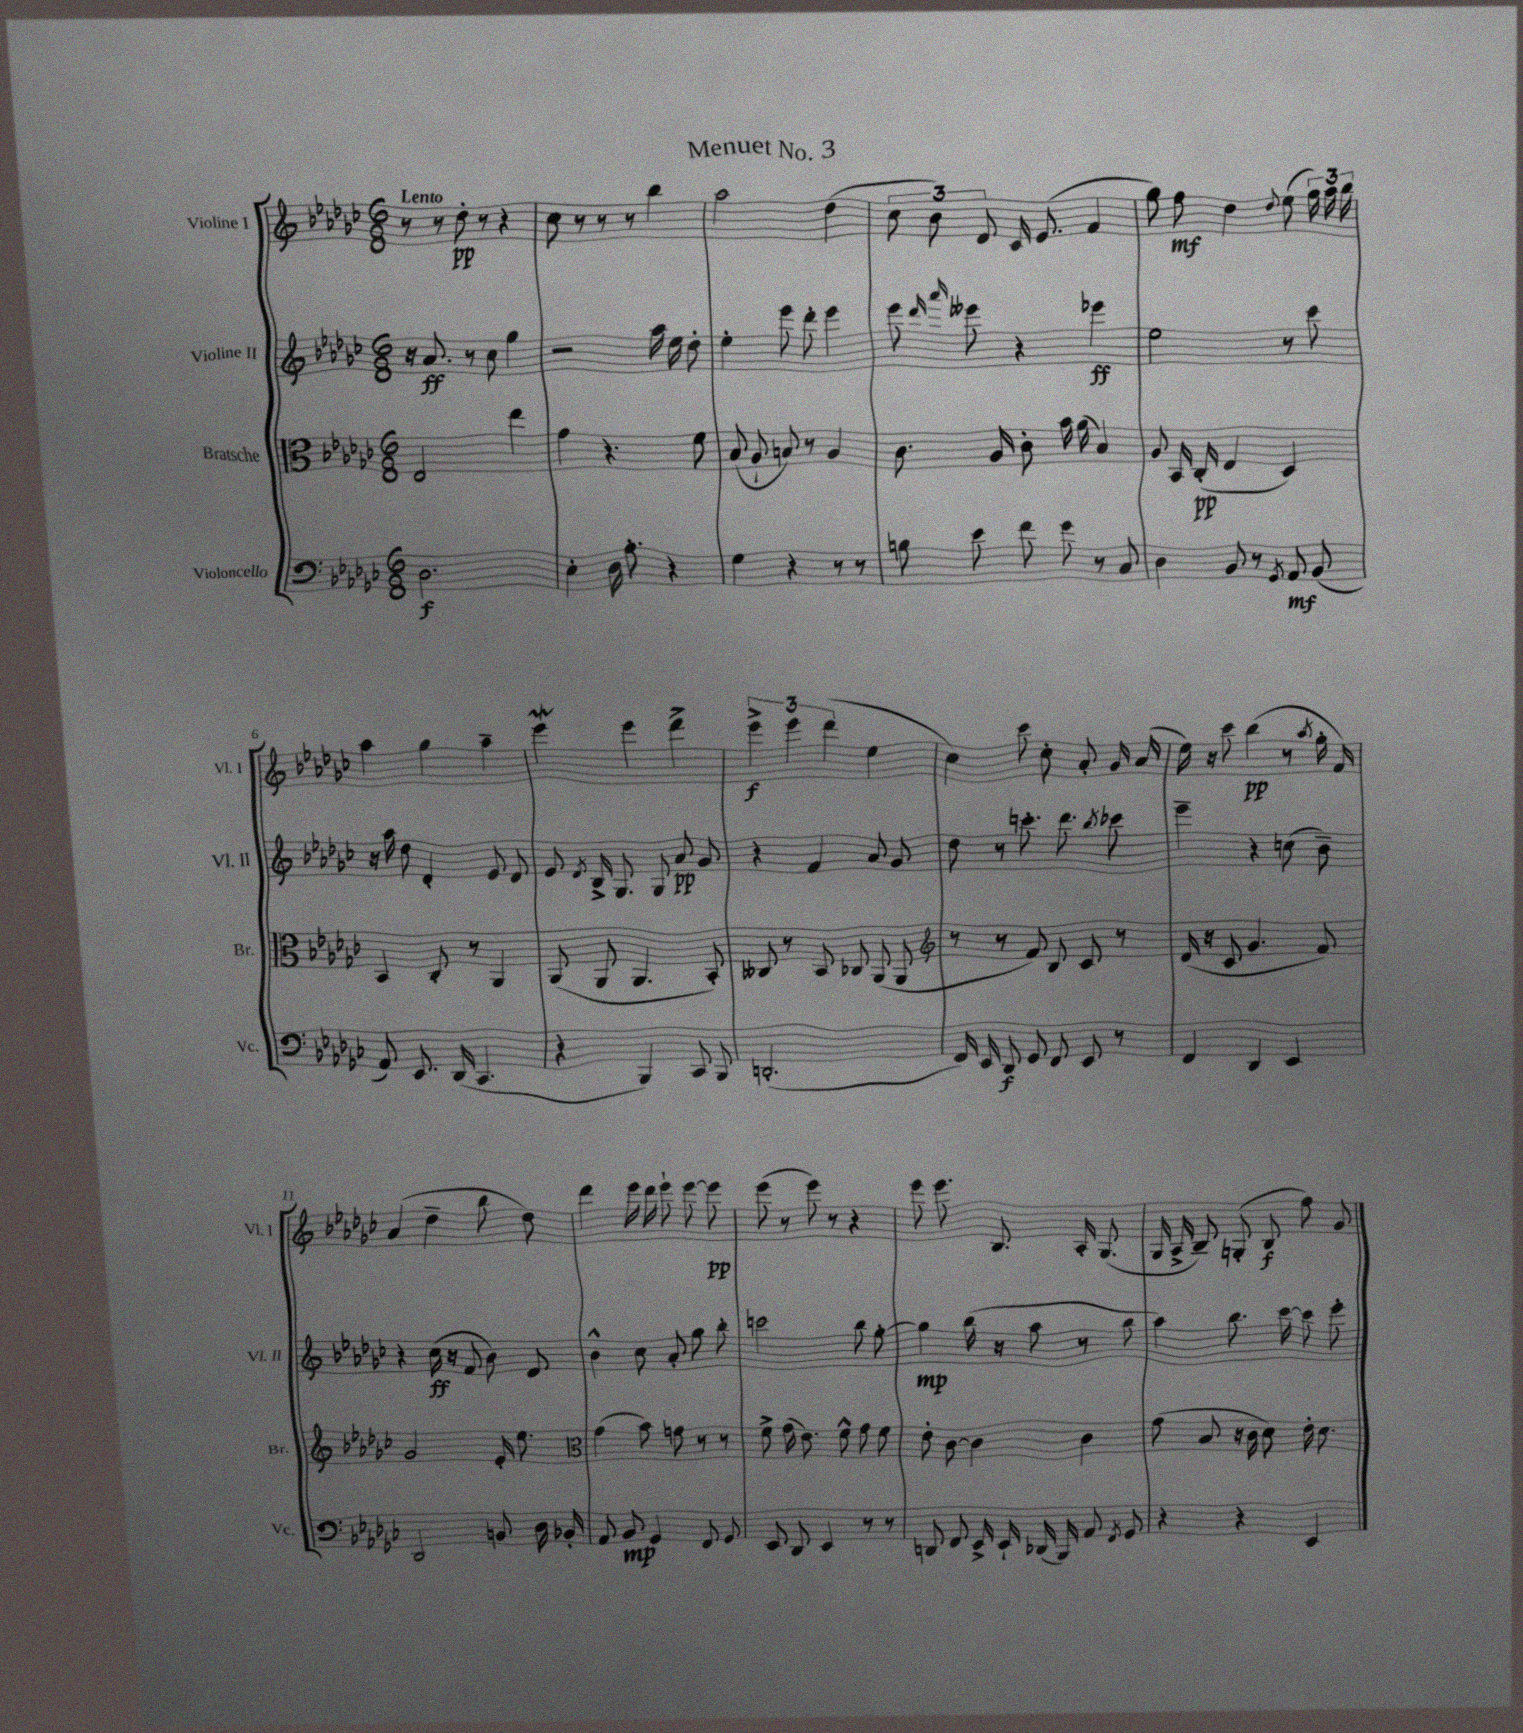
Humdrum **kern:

**kern	**dynam	**kern	**dynam	**kern	**dynam	**kern	**dynam
*part4	*part4	*part3	*part3	*part2	*part2	*part1	*part1
*staff4	*staff4	*staff3	*staff3	*staff2	*staff2	*staff1	*staff1
*I"Violoncello	*	*I"Bratsche	*	*I"Violine II	*	*I"Violine I	*
*I'Vc.	*	*I'Br.	*	*I'Vl. II	*	*I'Vl. I	*
*clefF4	*	*clefC3	*	*clefG2	*	*clefG2	*
*k[b-e-a-d-g-c-]	*	*k[b-e-a-d-g-c-]	*	*k[b-e-a-d-g-c-]	*	*k[b-e-a-d-g-c-]	*
*M6/8	*	*M6/8	*	*M6/8	*	*M6/8	*
=1	=1	=1	=1	=1	=1	=1	=1
!	!	!	!	!	!	!LO:TX:a:B:t=Lento	!
2.D-\	f	2E-/	.	16r	.	8r	.
.	.	.	.	8.a-/	ff	.	.
.	.	.	.	.	.	8r	.
.	.	.	.	8r	.	8dd-'\	pp
.	.	.	.	8cc-\	.	8r	.
.	.	4ee-\	.	4gg-\	.	4r	.
=2	=2	=2	=2	=2	=2	=2	=2
4E-'\	.	4g-\	.	2r	.	8cc-\	.
.	.	.	.	.	.	8r	.
16D-\	.	4.r	.	.	.	8r	.
8.A-'\	.	.	.	.	.	.	.
.	.	.	.	.	.	8r	.
4r	.	.	.	16aa-\	.	4bb-\	.
.	.	.	.	16ee-\	.	.	.
.	.	8f\	.	8dd-'\	.	.	.
=3	=3	=3	=3	=3	=3	=3	=3
4G-\	.	(8B-/	.	4ee-'\	.	2aa-\	.
.	.	8A-`/	.	.	.	.	.
4r	.	8Bn/)	.	8eee-\	.	.	.
.	.	8r	.	8ddd-'\	.	.	.
8r	.	4A-/	.	4eee-\	.	(4dd-\	.
8r	.	.	.	.	.	.	.
=4	=4	=4	=4	=4	=4	=4	=4
8Bn\	.	8.c-\	.	8eee-\	.	12cc-\	.
.	.	.	.	.	.	12b-\)	.
.	.	.	.	16qqddd-/	.	.	.
.	.	.	.	16qqaaa-/	.	.	.
8e-\	.	.	.	8eee--X\	.	.	.
.	.	.	.	.	.	12d-/	.
.	.	16A-/	.	.	.	.	.
8f\	.	8c-'\	.	4r	.	16c-/	.
.	.	.	.	.	.	(8.e-/	.
8g-\	.	16b-\	.	.	.	.	.
.	.	(16a-\	.	.	.	.	.
8r	.	4B-/)	.	4eee-X\	ff	4f/	.
8C-/	.	.	.	.	.	.	.
=5	=5	=5	=5	=5	=5	=5	=5
4D-\	.	8A-/	.	2ee-\	.	8gg-\)	.
.	.	16BB-/	.	.	.	8ff\	mf
.	.	(16C-'/	pp	.	.	.	.
8BB-/	.	4E-/	.	.	.	4dd-\	.
8r	.	.	.	.	.	.	.
8qGG-/	.	.	.	.	.	8qqdd-/	.
8AA-/	mf	4D-/)	.	8r	.	(8ee-\	.
(8BB-/	.	.	.	8ccc-\	.	24gg-\)	.
.	.	.	.	.	.	24aa-\	.
.	.	.	.	.	.	24bb-\	.
!!LO:LB:g=z
=6	=6	=6	=6	=6	=6	=6	=6
8AA-/)	.	4BB-/	.	16r	.	4aa-\	.
.	.	.	.	16aa-\	.	.	.
8.EE-/	.	.	.	8dd-\	.	.	.
.	.	8C-'/	.	4d-'/	.	4gg-\	.
(16DD-/	.	.	.	.	.	.	.
4.CC-/	.	8r	.	.	.	.	.
.	.	4AA-/	.	8e-/	.	4aa-~\	.
.	.	.	.	8d-/	.	.	.
=7	=7	=7	=7	=7	=7	=7	=7
4r	.	(8AA-/	.	8e-/	.	4eee-W\	.
.	.	.	.	8qd-/	.	.	.
.	.	8AA-/	.	16B-^/	.	.	.
.	.	.	.	8.G-/	.	.	.
4BBB-/)	.	4.AA-/	.	.	.	4eee-\	.
.	.	.	.	8G-/	.	.	.
8CC-/	.	.	.	8a-/	pp	4ddd-^\	.
8BBB-/	.	8BB-'/)	.	8g-/	.	.	.
=8	=8	=8	=8	=8	=8	=8	=8
(2.DDn'/	.	8C--X/	.	4r	.	6eee-^\	f
.	.	8r	.	.	.	.	.
.	.	.	.	.	.	6eee-\	.
.	.	8BB-/	.	4f/	.	.	.
.	.	.	.	.	.	(6ddd-\	.
.	.	8C-X/	.	.	.	.	.
.	.	(8AA-/	.	8a-/	.	4ee-\	.
.	.	8AA-/	.	8g-/	.	.	.
=9	=9	=9	=9	=9	=9	=9	=9
*	*	*clefG2	*	*	*	*	*
16FF/)	.	8r	.	8dd-\	.	4cc-\)	.
16EE-/	.	.	.	.	.	.	.
8DD-/	f	8r	.	8r	.	.	.
8GG-/	.	8f/)	.	8.cccn'\	.	8ccc-\	.
8FF/	.	8B-/	.	.	.	8cc-'\	.
.	.	.	.	8.ddd-\	.	.	.
8EE-/	.	8c-/	.	.	.	8a-'/	.
.	.	.	.	8qbb-/	.	.	.
8r	.	8r	.	8ccc-X\	.	16g-/	.
.	.	.	.	.	.	(16a-/	.
=10	=10	=10	=10	=10	=10	=10	=10
4FF/	.	(16d-/	.	4eee-~\	.	16ee-\)	.
.	.	16r	.	.	.	16r	.
.	.	8c-/	.	.	.	8ccc-\	.
4DD-/	.	4.g-/	.	4r	.	(4bb-\	pp
4EE-/	.	.	.	(8ccn\	.	8r	.
.	.	.	.	.	.	8qaa-/	.
.	.	8f/)	.	8b-~\)	.	16gg-'\	.
.	.	.	.	.	.	16f/)	.
!!LO:LB:g=z
=11	=11	=11	=11	=11	=11	=11	=11
2DD-/	.	2g-/	.	4r	.	(4a-/	.
.	.	.	.	(16cc-\	ff	4dd-~\	.
.	.	.	.	16r	.	.	.
.	.	.	.	8f/	.	.	.
8BBn/	.	16e-'/	.	8b-\)	.	8bb-\	.
.	.	8.ee-\	.	.	.	.	.
16D-\	.	.	.	8d-/	.	8dd-\)	.
16BB-X'/	.	.	.	.	.	.	.
=12	=12	=12	=12	=12	=12	=12	=12
*	*	*clefC3	*	*	*	*	*
8AA-/	.	(4g-\	.	4b-^^\	.	4ddd-\	.
8BB-/	mp	.	.	.	.	.	.
4GG-/	.	8b-\)	.	8cc-\	.	16eee-\	.
.	.	.	.	.	.	16ddd-\	.
.	.	8gn\	.	8a-'/	.	8eee-`\	.
8FF/	.	8r	.	8gg-\	.	[8eee-\	.
8GG-/	.	8r	.	8bb-'\	.	8eee-\]	pp
=13	=13	=13	=13	=13	=13	=13	=13
8EE-/	.	8f^\	.	2cccn\	.	(8eee-\	.
8DD-/	.	(16g-\	.	.	.	8r	.
.	.	8.e-\)	.	.	.	.	.
4EE-/	.	.	.	.	.	8eee-\)	.
.	.	8f^^\	.	.	.	8r	.
8r	.	8g-\	.	8bb-\	.	4r	.
8r	.	8f\	.	[8gg-'\	.	.	.
=14	=14	=14	=14	=14	=14	=14	=14
8DDn/	.	8e-'\	.	4gg-\]	mp	8eee-\	.
8FF/	.	[8c-\	.	.	.	8.eee-\	.
16EE-^/	.	4c-\]	.	(16bb-\	.	.	.
16EE-`/	.	.	.	16r	.	8.B-/	.
(16DD-X/	.	.	.	8aa-\	.	.	.
16BBB-/)	.	.	.	.	.	.	.
8AA-/	.	4c-\	.	8r	.	16A-'/	.
.	.	.	.	.	.	(8.G-/	.
8qFF/	.	.	.	.	.	.	.
8GG-/	.	.	.	8bb-\	.	.	.
=15	=15	=15	=15	=15	=15	=15	=15
4r	.	(8g-\	.	4aa-\)	.	16G-/	.
.	.	.	.	.	.	16A-^/	.
.	.	8B-/	.	.	.	8B-~/)	.
4r	.	16r	.	8.bb-\	.	(8Gn'/	.
.	.	16c-\	.	.	.	.	.
.	.	8d-\)	.	.	.	8B-/	f
.	.	.	.	[16ccc-\	.	.	.
4EE-/	.	16e-'\	.	8ccc-\]	.	8ff\)	.
.	.	8.d-\	.	.	.	.	.
.	.	.	.	8eee-'\	.	8g-/	.
==	==	==	==	==	==	==	==
*-	*-	*-	*-	*-	*-	*-	*-
